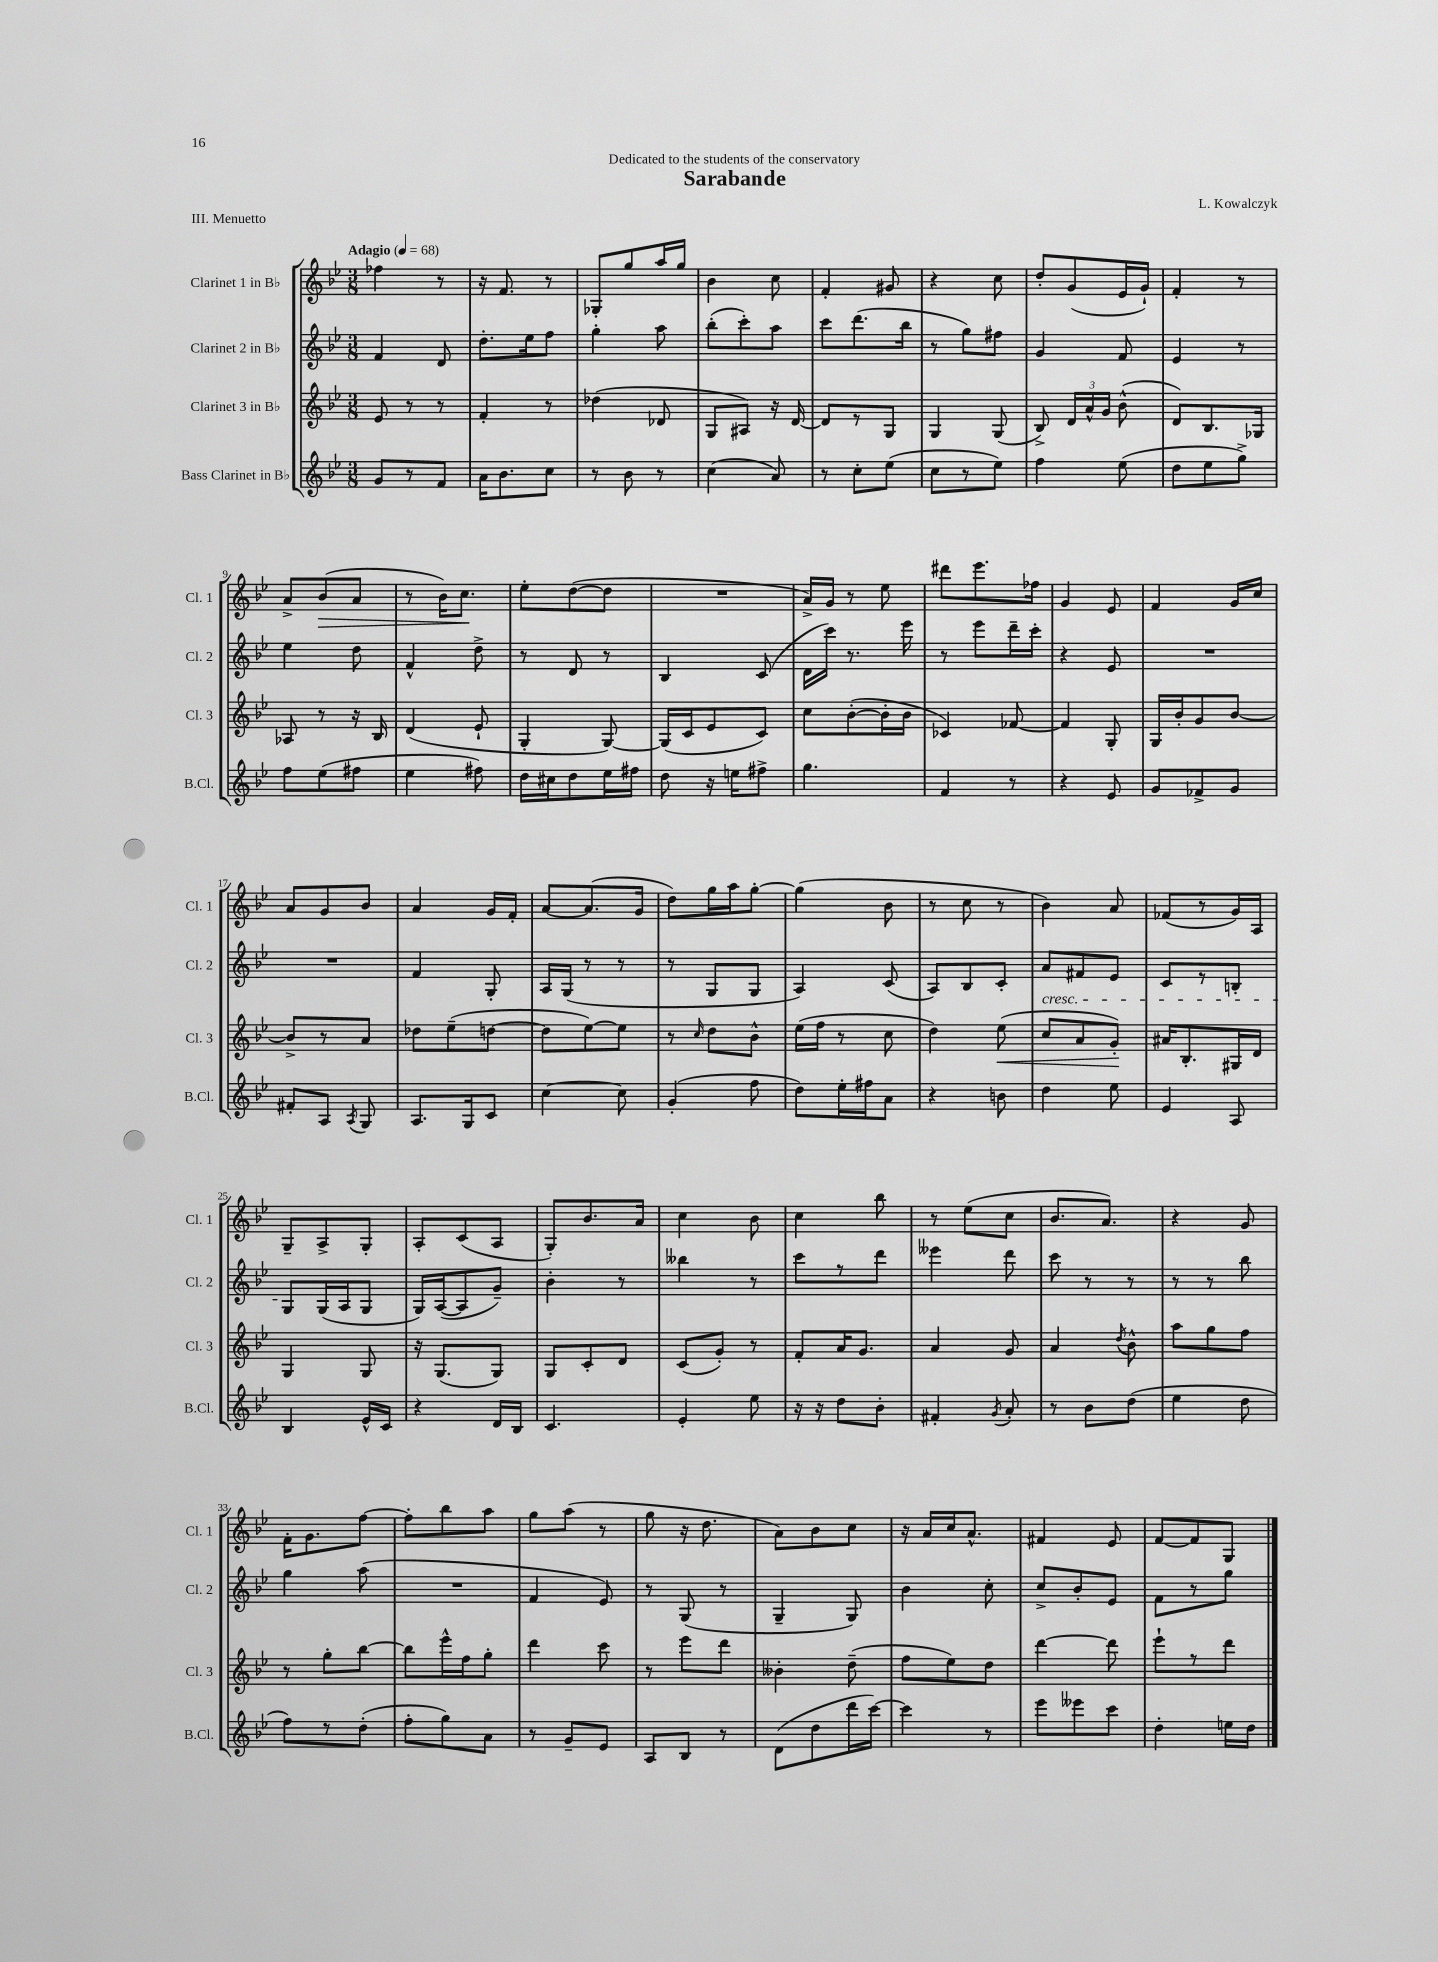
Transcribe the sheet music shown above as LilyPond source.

\header { title = "Sarabande" composer = "L. Kowalczyk" dedication = "Dedicated to the students of the conservatory" piece = "III. Menuetto" }
<<
\new StaffGroup <<
\new Staff = "s0" \with { instrumentName = "Clarinet 1 in Bb" shortInstrumentName = "Cl. 1" } {
    \clef treble \key bes \major \numericTimeSignature \time 3/8 \tempo "Adagio" 4 = 68
    \autoBeamOff fes''4 r8 |
    r16 f'8. r8 |
    ges8[-. g''8 a''16 g''16] |
    bes'4 c''8 |
    f'4-. gis'8 |
    r4 c''8 |
    d''8[-. g'8( ees'16 g'16]-!) |
    f'4-. r8 |
    a'8[-> bes'8\>( a'8] |
    r8 bes'16[) c''8.]\! |
    ees''8[-. d''8~( d''8] |
    R4. |
    a'16[->) g'16] r8 ees''8 |
    dis'''8[ ees'''8. fes''16] |
    g'4 ees'8 |
    f'4 g'16[ c''16] |
    a'8[ g'8 bes'8] |
    a'4 g'16[ f'16]-. |
    a'8[~ a'8.( g'16] |
    d''8[) g''16 a''16 g''8]~-. |
    g''4( bes'8 |
    r8 c''8 r8 |
    bes'4) a'8 |
    fes'8[( r8 g'16) a16] |
    g8[-- a8-> g8]-. |
    a8[-. c'8( a8] |
    g8[-.) bes'8. a'16] |
    c''4 bes'8 |
    c''4 bes''8 |
    r8 ees''8[( c''8] |
    bes'8.[ a'8.]) |
    r4 g'8 |
    f'16[-. g'8. f''8]~ |
    f''8[-. bes''8 a''8] |
    g''8[ a''8]( r8 |
    g''8 r16 d''8. |
    a'8[) bes'8 c''8] |
    r16 a'16[ c''16 a'8.]-^ |
    fis'4 ees'8 |
    f'8[~ f'8 g8] \bar "|." |
}
\new Staff = "s1" \with { instrumentName = "Clarinet 2 in Bb" shortInstrumentName = "Cl. 2" } {
    \clef treble \key bes \major \numericTimeSignature \time 3/8
    \autoBeamOff f'4 d'8 |
    d''8.[-. ees''16 f''8] |
    g''4-. a''8 |
    bes''8[-.( c'''8-.) a''8] |
    c'''8[ d'''8.( bes''16] |
    r8 g''8[) fis''8] |
    g'4 f'8 |
    ees'4 r8 |
    ees''4 d''8 |
    f'4-^ d''8-> |
    r8 d'8 r8 |
    bes4 c'8( |
    d'16[ c'''16]) r8. ees'''16 |
    r8 ees'''8[ d'''16-- c'''16]-. |
    r4 ees'8 |
    R4. |
    R4. |
    f'4 g8-. |
    a16[ g16]( r8 r8 |
    r8 g8[ g8] |
    a4) c'8( |
    a8[) bes8 c'8]-. |
    a'8[\cresc fis'8 ees'8] |
    c'8[ r8 b8]-. |
    g8[\! g16( a16 g8] |
    g16[) a16~( a8 g'8]--) |
    bes'4-. r8 |
    beses''4 r8 |
    c'''8[ r8 d'''8] |
    eeses'''4 d'''8 |
    c'''8 r8 r8 |
    r8 r8 bes''8 |
    g''4 a''8( |
    R4. |
    f'4 ees'8) |
    r8 g8( r8 |
    g4-- g8) |
    bes'4 c''8-. |
    c''8[-> bes'8-. ees'8] |
    f'8[ r8 g''8] \bar "|." |
}
\new Staff = "s2" \with { instrumentName = "Clarinet 3 in Bb" shortInstrumentName = "Cl. 3" } {
    \clef treble \key bes \major \numericTimeSignature \time 3/8
    \autoBeamOff ees'8 r8 r8 |
    f'4-. r8 |
    des''4( des'8 |
    g8[ ais8]) r16 d'16~ |
    d'8[ r8 g8] |
    g4 g8( |
    bes8->) \tuplet 3/2 { d'16[ a'16-^ g'16] } bes'8-^( |
    d'8[) bes8. ges16] |
    aes8 r8 r16 bes16 |
    d'4( ees'8-! |
    g4-. g8~) |
    g16[( c'16 ees'8 c'8]) |
    c''8[ bes'8~-.( bes'16-. bes'16] |
    ces'4) fes'8~ |
    fes'4 g8-. |
    g16[ bes'16-. g'8 bes'8]~ |
    bes'8[-> r8 a'8] |
    des''8[ ees''8--( d''8]~ |
    d''8[ ees''8~) ees''8] |
    r8 \grace { c''16 } d''8[ bes'8]-^ |
    ees''16[( f''16] r8 c''8 |
    d''4) ees''8\<( |
    c''8[ a'8 g'8]-.\!) |
    ais'16[ bes8.-. gis16 d'16] |
    g4 g8 |
    r16 g8.[( g8]) |
    g8[ c'8-. d'8] |
    c'8[( g'8]-.) r8 |
    f'8[-. a'16 g'8.] |
    a'4 g'8 |
    a'4 \acciaccatura { d''8 } bes'8-^ |
    a''8[ g''8 f''8] |
    r8 g''8[-. bes''8]~ |
    bes''8[ ees'''16-^ f''16 g''8]-. |
    d'''4 c'''8 |
    r8 ees'''8[ d'''8] |
    beses'4-. d''8--( |
    f''8[ ees''8) d''8] |
    d'''4~ d'''8 |
    ees'''8[-! r8 d'''8] \bar "|." |
}
\new Staff = "s3" \with { instrumentName = "Bass Clarinet in Bb" shortInstrumentName = "B.Cl." } {
    \clef treble \key bes \major \numericTimeSignature \time 3/8
    \autoBeamOff g'8[ r8 f'8] |
    a'16[ bes'8. c''8] |
    r8 bes'8 r8 |
    c''4( a'8) |
    r8 c''8[-. ees''8]( |
    c''8[ r8 ees''8]) |
    f''4 ees''8( |
    d''8[ ees''8 g''8]->) |
    f''8[ ees''8( fis''8] |
    ees''4 fis''8) |
    d''16[ cis''16 d''8 ees''16 fis''16] |
    d''8 r16 e''16[ fis''8]-> |
    g''4. |
    f'4 r8 |
    r4 ees'8 |
    g'8[ fes'8-> g'8] |
    fis'8[-. a8] \acciaccatura { a8 } g8 |
    a8.[ g16 c'8] |
    c''4~ c''8 |
    g'4-.( f''8 |
    d''8[) ees''16-. fis''16 a'8] |
    r4 b'8 |
    d''4 ees''8 |
    ees'4 a8 |
    bes4 ees'16[-^ c'16] |
    r4 d'16[ bes16] |
    c'4. |
    ees'4-. ees''8 |
    r16 r16 d''8[ bes'8]-. |
    fis'4-. \acciaccatura { g'8 } a'8-. |
    r8 bes'8[ d''8]( |
    ees''4 d''8 |
    f''8[) r8 d''8]-.( |
    f''8[-. g''8) a'8] |
    r8 g'8[-- ees'8] |
    a8[ bes8] r8 |
    d'8[( d''8 d'''16 c'''16]~) |
    c'''4 r8 |
    ees'''8[ eeses'''8 c'''8] |
    d''4-. e''16[ d''16] \bar "|." |
}
>>
>>
